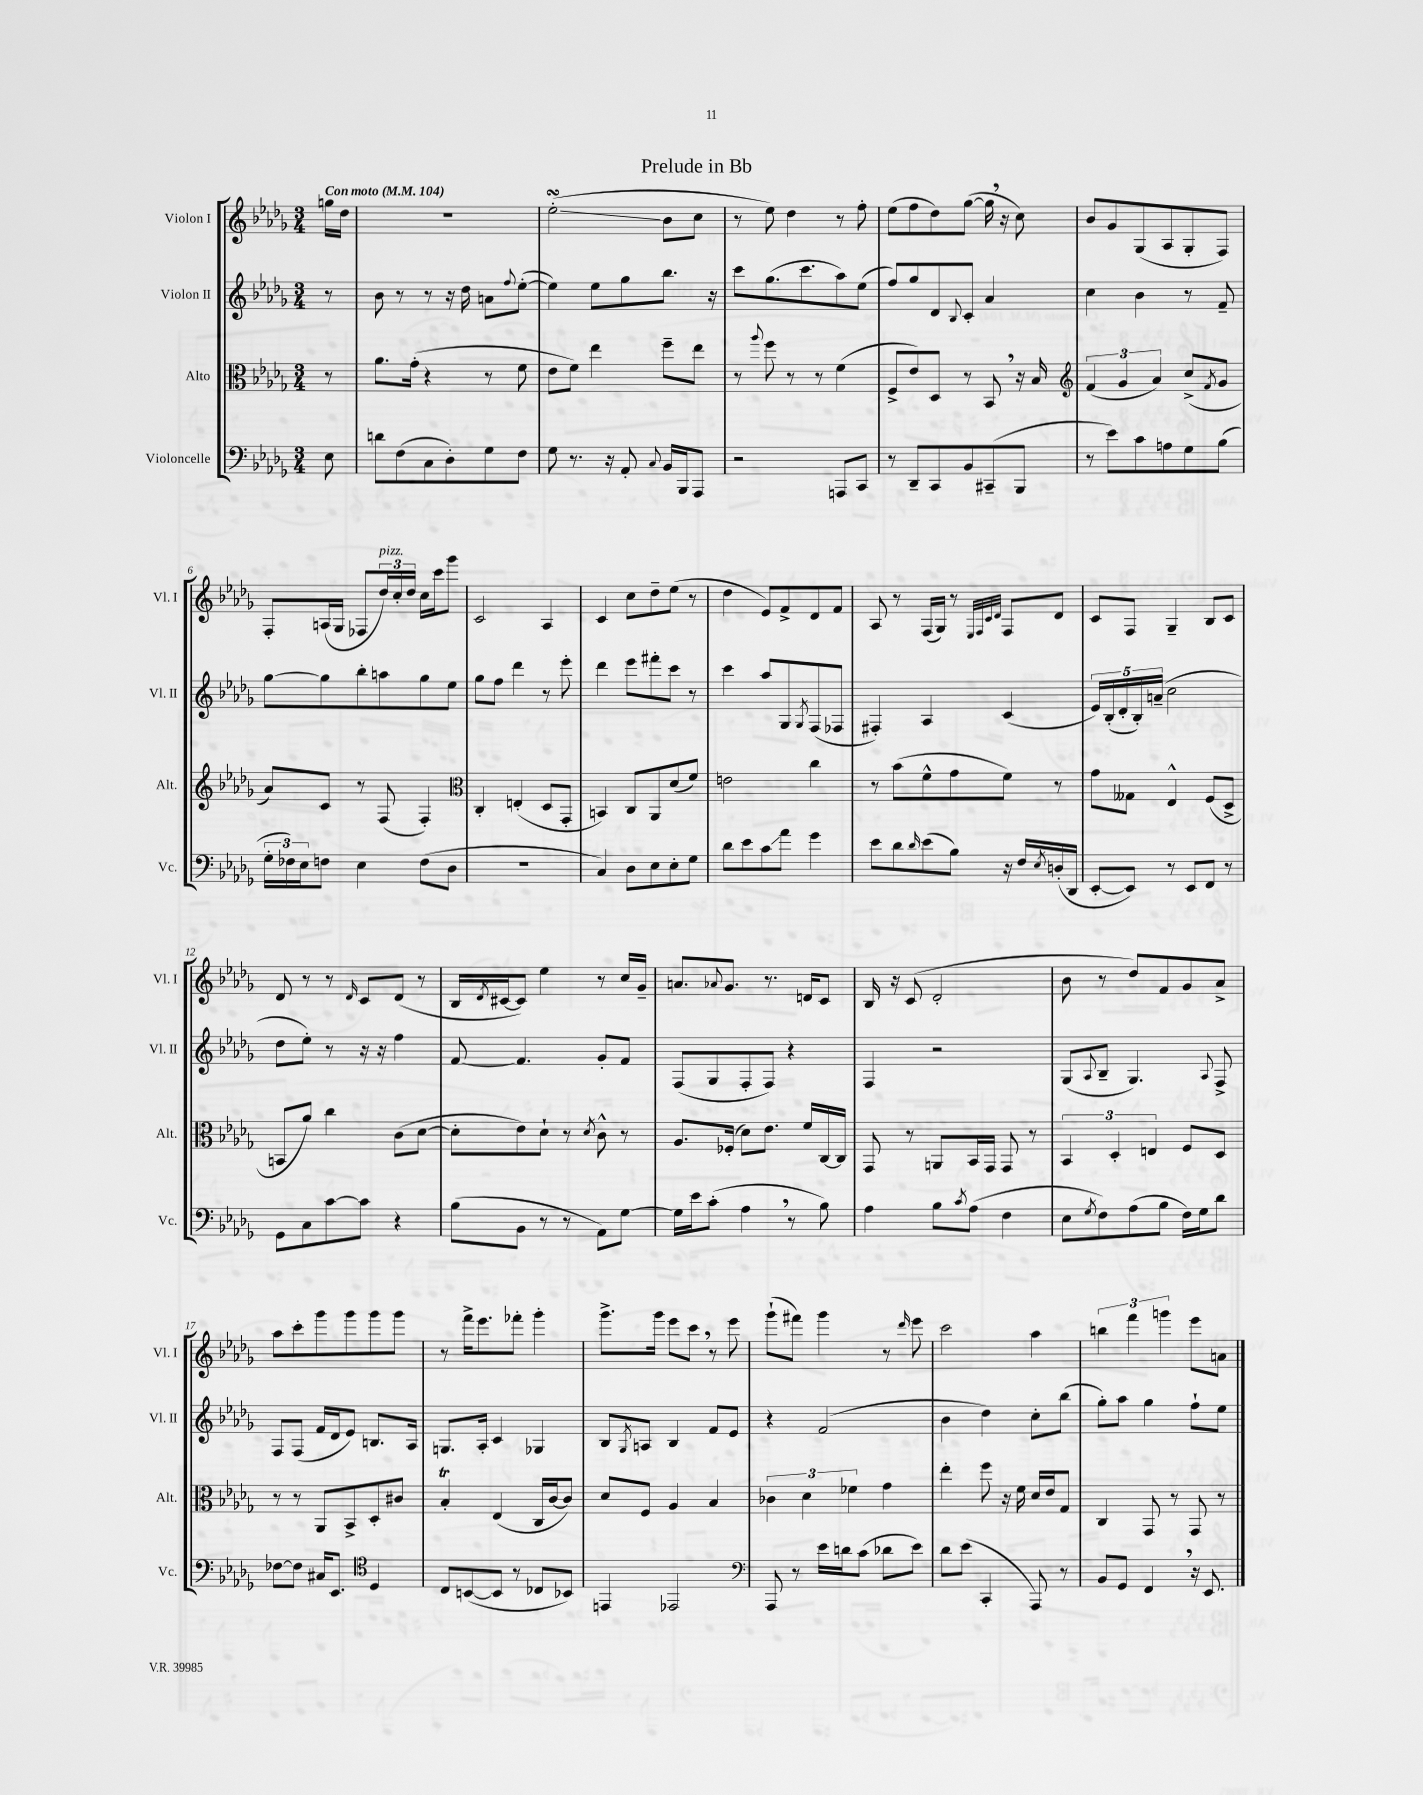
\header { title = "Prelude in Bb" }
<<
\new StaffGroup <<
\new Staff = "s0" \with { instrumentName = "Violon I" shortInstrumentName = "Vl. I" } {
    \clef treble \key des \major \numericTimeSignature \time 3/4 \partial 8 \tempo "Con moto" 4 = 104
    g''16 des''16 |
    R2. |
    ees''2-.\turn\glissando( bes'8 c''8 |
    r8 ees''8) des''4 r8 f''8-. |
    ees''8( f''8 des''8) ges''8~( ges''16 \breathe r16 c''8) |
    bes'8 ges'8 ges8( aes8 ges8-. f8) |
    f8-. a16( ges16 fes8 \tuplet 3/2 { des''16^\markup { \italic "pizz." }) c''16-. des''16 } c''16 c'''16 ges'''8 |
    c'2 aes4 |
    c'4 c''8 des''8-- ees''8( r8 |
    des''4 ees'8) f'8-> des'8 f'8 |
    aes8 r8 f16( ges16) r8 \grace { ees32 f32 c'32 des'32 } f8 des'8 |
    c'8 f8 ges4-- bes8 c'8 |
    des'8 r8 r8 \grace { des'16 } c'8 des'8( r8 |
    bes16 \acciaccatura { des'8 } cis'16~ cis'8) ees''4 r8 c''16 ges'16-- |
    a'8. \appoggiatura { aes'8 } ges'8. r8. d'16 c'8 |
    bes16 r16 c'8( des'2-. |
    bes'8 r8 des''8) f'8 ges'8 aes'8-> |
    aes''8 c'''8-. ges'''8 ges'''8 ges'''8 ges'''8 |
    r8 f'''16-> ees'''8. fes'''8-. ges'''4-. |
    ges'''8.-> ges'''16 ees'''8 c'''8 \breathe r8 ees'''8 |
    ges'''8-!( fis'''8) ges'''4 r8 \grace { des'''16 } ees'''8 |
    c'''2 aes''4 |
    \tuplet 3/2 { b''4 f'''4 g'''4 } ees'''8 a'8 \bar "|." |
}
\new Staff = "s1" \with { instrumentName = "Violon II" shortInstrumentName = "Vl. II" } {
    \clef treble \key des \major \numericTimeSignature \time 3/4 \partial 8
    r8 |
    bes'8 r8 r8 r16 des''16 a'8 \appoggiatura { f''8 } ees''8~-.( |
    ees''4) ees''8 ges''8 bes''8. r16 |
    c'''8 ges''8.( c'''8. aes''8) ees''8( |
    f''8) ges''8 des'8 \appoggiatura { bes8 } c'8-. aes'4 |
    c''4 bes'4 r8 f'8-- |
    ges''8~ ges''8 bes''8-. a''8 ges''8 ees''8 |
    ges''8 f''8 des'''4 r8 ees'''8-. |
    des'''4 ees'''8 fis'''8-. c'''8 r8 |
    c'''4 aes''8 ges8 \acciaccatura { ges8 } f8( fes8 |
    fis4-.) aes4 c'4( |
    \tuplet 5/4 { ees'16) bes16-.( des'16-. bes16-.) a'16--( } c''2 |
    des''8 ees''8-.) r8 r16 r16 f''4 |
    f'8~ f'4. ges'8-. f'8 |
    f8( ges8 f8-. f8) r4 |
    f4 r2 |
    ges8( \appoggiatura { aes8 } bes8-- ges4.) \appoggiatura { aes8 } f8-> |
    f8 f8( f'16 des'16 ees'8) b8. aes16 |
    g8. aes16-. c'4 ges4 |
    bes8 \acciaccatura { ges8 } a8 bes4 f'8 ees'8 |
    r4 f'2( |
    bes'4 des''4) c''8-. bes''8( |
    ges''8-.) aes''8 ges''4 f''8-! ees''8 \bar "|." |
}
\new Staff = "s2" \with { instrumentName = "Alto" shortInstrumentName = "Alt." } {
    \clef alto \key des \major \numericTimeSignature \time 3/4 \partial 8
    r8 |
    aes'8. ges'16-.( r4 r8 f'8 |
    ees'8 f'8) ees''4 f''8-- ees''8 |
    r8 \appoggiatura { aes''8 } f''8 r8 r8 f'4( |
    f8-> ees'8) des8 r8 bes,8 \breathe r16 bes16 |
    \clef treble \tuplet 3/2 { f'4( ges'4 aes'4) } c''8->( \acciaccatura { f'8 } ges'8 |
    aes'8) c'8 r8 f8( f4-.) |
    \clef alto c4-. e4-.( des8 ges,8-. |
    b,4) c8 aes,8 des'8( f'8) |
    e'2 c''4 |
    r8 bes'8( f'8-^ ges'8 f'8) r8 |
    ges'8 geses8 ees4-^ f8( des8-> |
    b,8 aes'8) c''4 c'8( des'8~ |
    des'8-. ees'8) des'8-! r8 \acciaccatura { des'8 } c'8-^ r8 |
    aes8. fes16-.( des'8) ees'8. f'16 c16~ c16 |
    ges,8 r8 a,8 bes,16 ges,16 ges,8 r8 |
    \tuplet 3/2 { bes,4 des4-. e4 } f8 des8 |
    r8 r8 aes,8 bes,8-> des8-. cis'8 |
    bes4-.\trill ees4( c16 c'16~ c'8) |
    des'8 f8 aes4 bes4 |
    \tuplet 3/2 { ces'4 des'4 fes'4 } ges'4 |
    ees''4-. f''8 r16 f'16 des'16 ees'16 ges8 |
    c4 ges,8 r8 ges,8 r8 \bar "|." |
}
\new Staff = "s3" \with { instrumentName = "Violoncelle" shortInstrumentName = "Vc." } {
    \clef bass \key des \major \numericTimeSignature \time 3/4 \partial 8
    ees8 |
    d'8 f8( c8 des8-.) ges8 f8 |
    ges8 r8. r16 aes,8-. \appoggiatura { c8 } bes,16 bes,,16 aes,,8 |
    r2 a,,8 c,8 |
    r8 des,8-- c,8 bes,8 cis,8--( bes,,8 |
    r8 ees'8) c'8 a8 ges8 bes8( |
    \tuplet 3/2 { ges16-. fes16) ees16 } f8 ees4 f8( des8 |
    R2. |
    c4) des8 ees8 ees8-. ges8 |
    des'8 ees'8 c'8\glissando aes'8 ges'4 |
    ees'8 des'8 \grace { des'16 } ees'8( bes8) r16 f16 \acciaccatura { ees8 } d16-.( des,16 |
    ees,8~-. ees,8) r8 ees,8 f,8 r8 |
    ges,8 c8 c'8~ c'8 r4 |
    bes8( bes,8 r8 r8 aes,8) ges8~ |
    ges16 ees'16 c'8-.( aes4 \breathe r8 bes8) |
    aes4 bes8 \acciaccatura { c'8 } aes8( f4 |
    ees8 \acciaccatura { ges8 } f8) aes8( bes8 f16) ges16 des'8 |
    fes8~ fes8 cis16 ees,8. \clef tenor des4 |
    c8 b,8~( b,8 r8 ces8 bes,8) |
    e,4 ees,2 |
    \clef bass aes,,8 r8 ees'16 d'16 c'8( des'8 ees'8) |
    des'8 ees'8( c,4-. aes,,8) r8 |
    bes,8 ges,8 f,4 \breathe r16 ees,8. \bar "|." |
}
>>
>>
